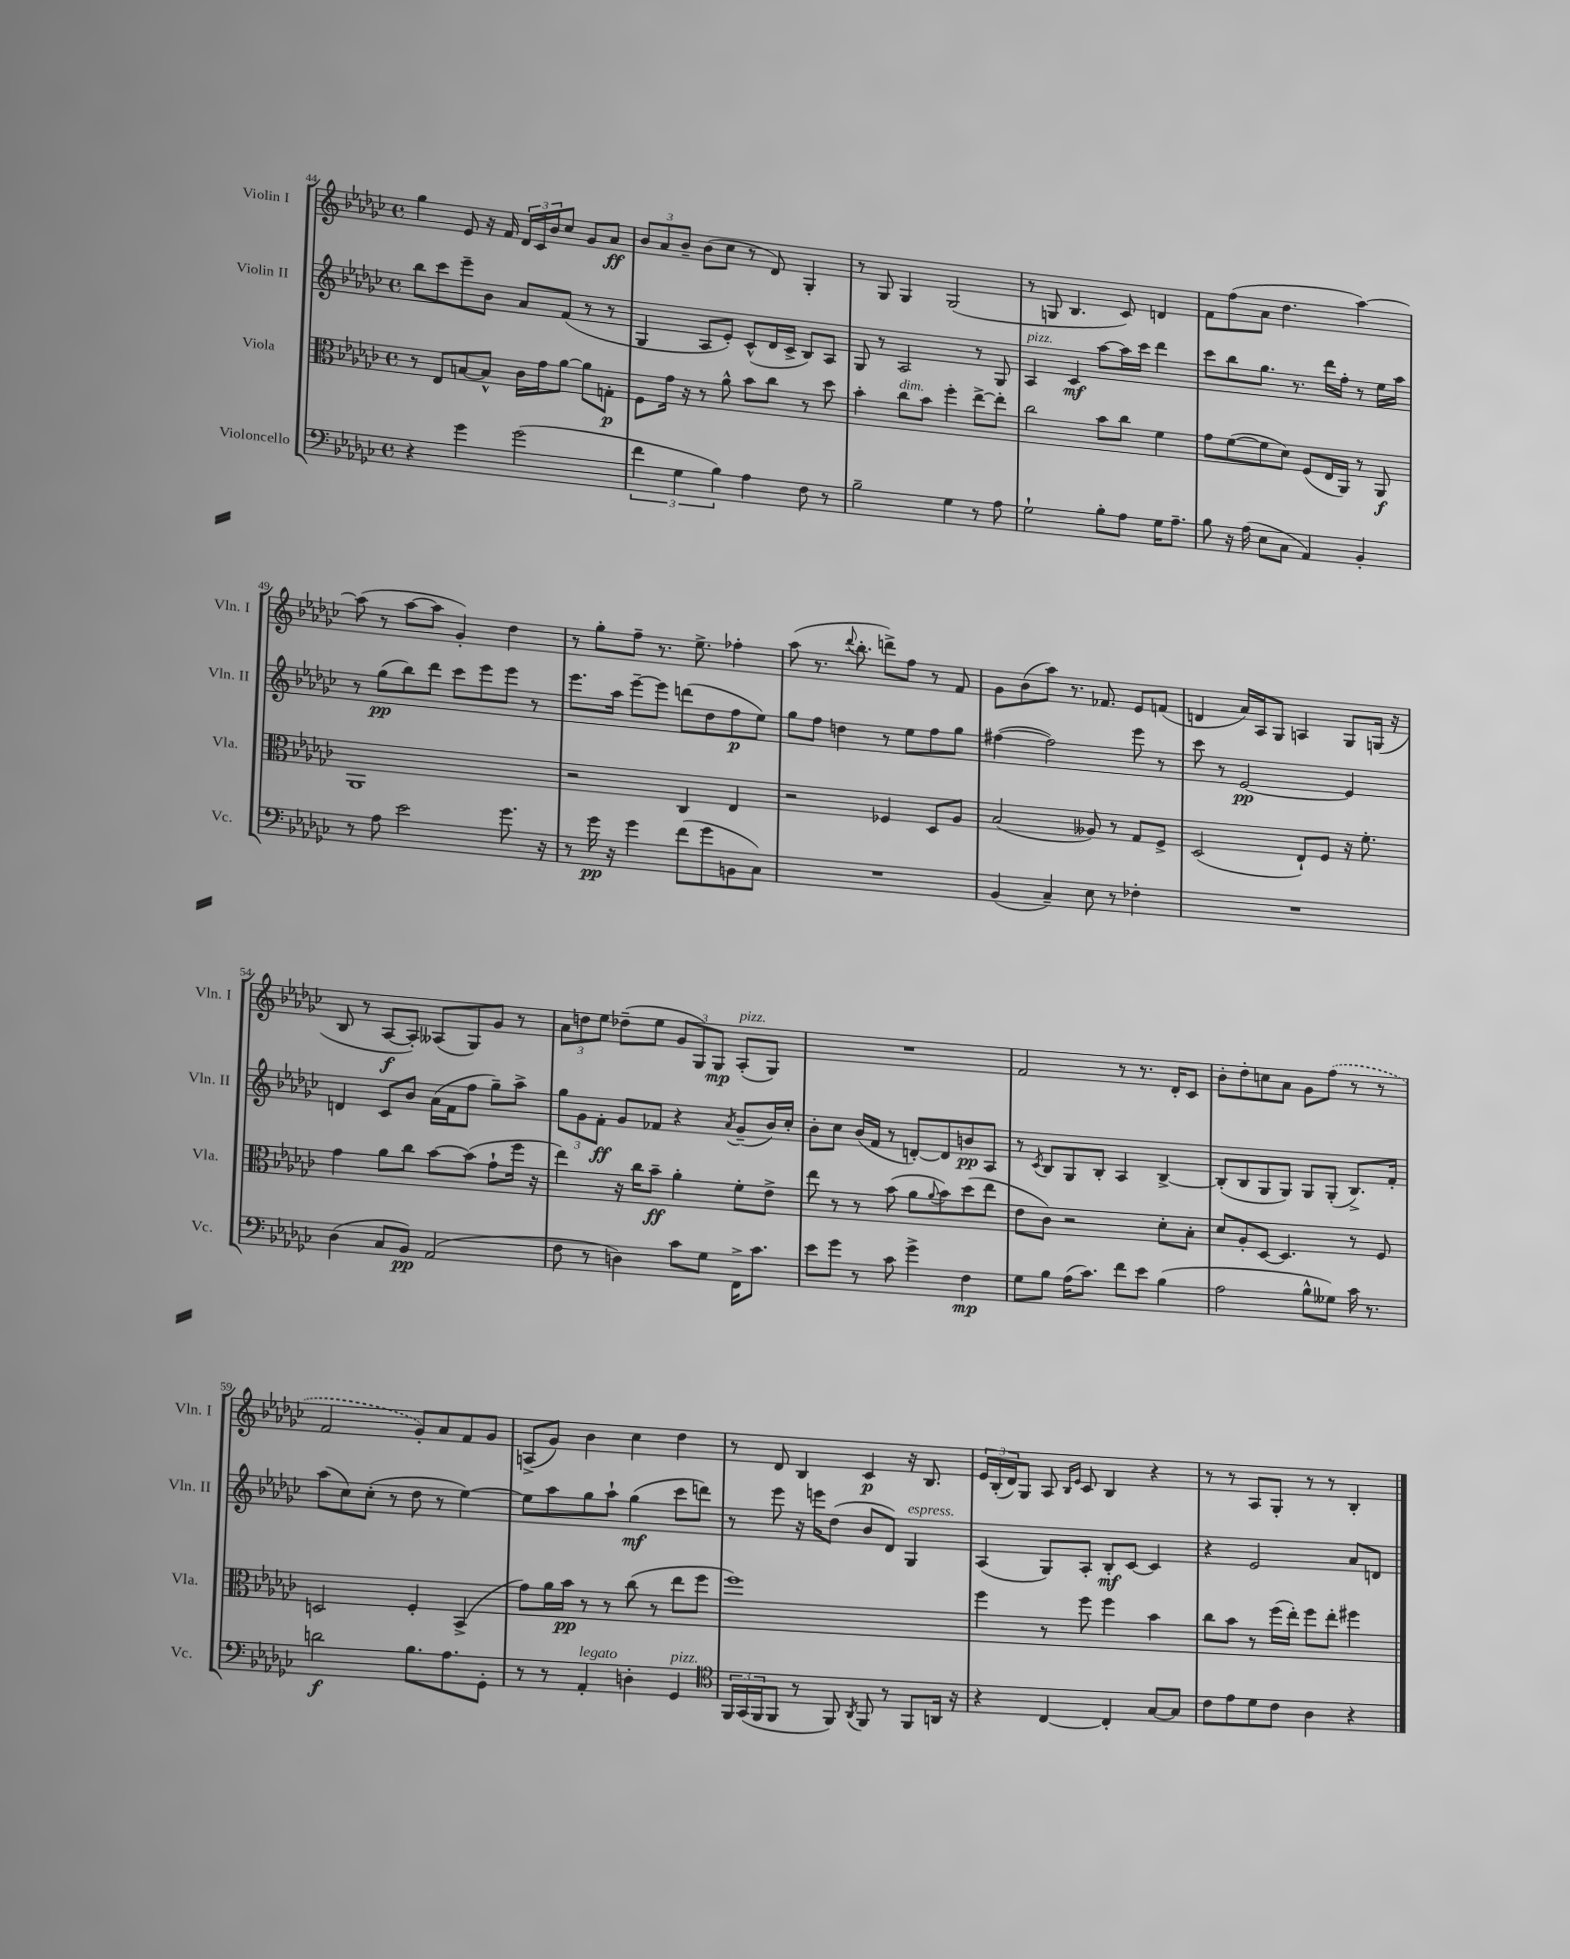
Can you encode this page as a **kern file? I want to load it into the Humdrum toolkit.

**kern	**kern	**kern	**kern
*staff4	*staff3	*staff2	*staff1
*clefF4	*clefC3	*clefG2	*clefG2
*k[b-e-a-d-g-c-]	*k[b-e-a-d-g-c-]	*k[b-e-a-d-g-c-]	*k[b-e-a-d-g-c-]
*M4/4	*M4/4	*M4/4	*M4/4
*met(c)	*met(c)	*met(c)	*met(c)
4r	8r	8bb-\L	4gg-\
.	8E-/L	8ccc-\	.
4g-\	[8B/	8eee-~\	8e-/
.	8B^^/]J	8b-\J	16r
.	.	.	16f/
(2g-\	16c-\LL	8a-/L	24d-/LL
.	.	.	24c-/
.	16g-\J	.	.
.	.	.	24b-/J
.	[8a-\J	(8f/J	8cc-/J
.	8a-\]L	8r	8g-/L
.	8G'\J	8r	8a-/J
=	=	=	=
6f\	8F\L	4G-/	12b-/L
.	.	.	12a-/
.	16g-\Jk	.	.
6G-\	.	.	12b-~/J
.	16r	.	.
.	8r	8A-/L	(8b-\L
6B-\)	.	.	.
.	8a-^^\	8e-'/J)	8cc-\J
4A-\	8b-\L	(8c-^^/L	8r
.	8cc-\J	16d-/L	8d-/)
.	.	16c-^/JJ	.
8F\	8r	8B-/L)	4G-'/
8r	8dd-\	8A-/J	.
=	=	=	=
2B-~\	4b-'\	8G-/	8r
.	.	8r	8G-/
.	8cc-\L	2A-/	4G-/
.	8b-\J	.	.
4G-\	4ff'\	.	(2G-/
8r	[8ee-^\L	8r	.
8A-\	8ee-'\]J	8G-/	.
=	=	=	=
2G-`\	2cc-\	4A-/	8r
.	.	.	8G/
.	.	4c-/	4.B-/
8B-'\L	8b-\L	[8aa-\L	.
8A-\J	8cc-\J	16aa-\]L	8c-/)
.	.	16ccc-\JJ	.
16G-\LK	4f\	4ddd-\	4d/
8.A-~\J	.	.	.
=	=	=	=
8B-\	8g-\L	8ccc-\L	8f\L
16r	([8f\	8bb-\	(8ff\
(16A-\	.	.	.
8E-\L	8f\]	8.gg-\J	8a-\J
8C-\J	8d-\J)	.	4.dd-\
.	.	8.r	.
4AA-/)	(8F/L	.	.
.	16E-/L	16ddd-\LL	.
.	16AA-/JJ)	16ff'\JJ	.
4BB-'/	8r	8r	[4aa-\)
.	8AA-/	16ee-\LL	.
.	.	16aa-\JJ	.
=	=	=	=
8r	1AA-	8r	(8aa-\]
8A-\	.	(8gg-\L	8r
2e-\	.	8bb-\)	[8aa-\L
.	.	8ddd-\J	8aa-\]J
.	.	8ccc-\L	4g-'/)
.	.	8eee-\	.
8.g-\	.	8eee-\J	4dd-\
.	.	8r	.
16r	.	.	.
=	=	=	=
8r	2r	8.eee-\L	8r
16g-\	.	.	8gg-'\L
16r	.	16aa-\Jk	.
4g-\	.	[8eee-~\L	8ff~\J
.	.	8eee-\]J	8.r
(8f\L	4C-/	(8ddd\L	.
.	.	.	8.ee-^\
8g-\	.	8dd-\	.
8BB\	4E-/	8ff\	4ff-'\
8C-\J)	.	8ee-\J)	.
=	=	=	=
1r	2r	8gg-\L	(8aa-\
.	.	8ff\J	8.r
.	.	4dd\	.
.	.	.	8qqddd-/
.	.	.	8.bb-'\
.	4F-/	8r	8ddd^\L)
.	.	8ee-\L	8ff\J
.	8D-/L	8ff\	8r
.	8A-/J	8gg-\J	8f/
=	=	=	=
(4BB-/	(2B-/	([4ff#\	8g-\L
.	.	.	(8b-\
4C-~/)	.	2ff#\])	8aa-\J)
.	.	.	8.r
8E-\	8A--/)	.	.
.	.	.	8.f-/
8r	8r	.	.
4F-'\	8G-/L	8eee-\	8e-/L
.	8F^/J	8r	(8f/J
=	=	=	=
1r	(2D-/	8ccc-\	4d/
.	.	8r	.
.	.	[2e-/	16a-/LL)
.	.	.	16A-/J
.	.	.	8G-/J
.	8E-`/L)	.	4A/
.	8F/J	.	.
.	16r	4e-/]	8G-/L
.	8.f'\	.	.
.	.	.	(16G/Jk
.	.	.	16r
=	=	=	=
(4D-\	4g-\	4d/	8B-/
.	.	.	8r
8C-/L	8a-\L	8c-/L	[8A-/L
8BB-/J)	8cc-\J	8b-/J	8A-'/]J)
(2AA-/	[8b-\L	(16a-\LL	(8A--/L
.	.	16f\J	.
.	(8b-\]J	8ff\J	8G-/)
.	8g-`\L	8gg-~\L)	8g-/J
.	16ff\Jk	8aa-^\J	8r
.	16r	.	.
=	=	=	=
8F\	4ee-\)	12gg-\L	12a-\L
.	.	12g-\	12dd\
8r	.	.	.
.	.	12f'\J	12ee-\J
4D\)	16r	8g-/L	(8dd-~\L
.	16cc-\LK	.	.
.	8b-~\J	8f-/J	8ee-\J
8c-\L	4a-'\	4r	12g-/L
.	.	.	12G-/)
8G-\J	.	.	.
.	.	.	12G-/J
.	.	8qa-/	.
16FF^\LK	8f'\L	(8g-~/L	(8A-'/L
8.c-\J	.	.	.
.	8e-^\J	16b-/L)	8G-/J)
.	.	16cc-'/JJ	.
=	=	=	=
8e-\L	8ee-\	8b-'\L	1r
8g-\J	8r	8cc-\J	.
8r	8r	(16b-/LL	.
.	.	16f/JJ	.
8c-\	(8b-\	8r	.
4g-^\	8a-\L	[8d'/L)	.
.	8qqa-/	.	.
.	8b-\)	8d/]	.
4F\	(8dd-\	8b/	.
.	8ee-\J	8A-/J	.
=	=	=	=
8G-\L	8e-\L	8r	2f/
.	.	8qc-/	.
8B-\J	8c-\J)	8B-/L	.
(16A-\LK	2r	8G-/	.
8.c-\J)	.	.	.
.	.	8B-'/J	.
8f\L	.	4A-/	8r
8e-\J	.	.	8.r
(4B-\	8d-'\L	[4B-^/	.
.	.	.	16d-'/LK
.	8B-'\J	.	8c-/J
=	=	=	=
2A-\	8d-/L	(8B-'/]L	8b-'\L
.	8A-'/	8B-/	8dd-'\
.	[8D-/J	8G-/	8cc\
.	4.D-/]	8G-/J)	8a-\J
8B-^^\L	.	8G-/L	8g-\L
8G--\J)	.	(8G-'/J	(8ff\J
16c-\	8r	8.B-^/L)	8r
8.r	.	.	.
.	8F/	.	8r
.	.	16f'/Jk	.
=	=	=	=
2d\	2D/	(8aa-\L	2f/
.	.	8cc-\)	.
.	.	(8cc-'\J	.
.	.	8r	.
8.B-\L	4F'/	8dd-\	8g-'/L)
.	.	8r	8a-/
8.A-\	.	.	.
.	(4BB-^/	[4ee-\)	8f/
8GG-'\J	.	.	8g-/J
=	=	=	=
8r	8g-\L)	8ee-\]L	(8A^/L
8r	16a-\L	8aa-\	8g-/J)
.	16b-\JJ	.	.
4AA-'/	8r	8gg-\	4b-\
.	8r	8aa-`\J	.
4D'\	(8cc-\	(4gg-\	4cc-\
.	8r	.	.
4GG-/	8ee-\L	8ccc-\L	4dd-\
.	8ff\J	8ddd\J)	.
=	=	=	=
*clefC4	*	*	*
24FF/LL	1ff)	8r	8r
(24GG-/	.	.	.
24FF/J	.	.	.
8FF/J	.	8eee-\	8d-/
8r	.	16r	4B-/
.	.	16eee\LK	.
8FF/)	.	(8dd-\J	.
8qAA-/	.	.	.
8FF/	.	8b-/L	4c-/
8r	.	8d-/J)	.
8FF/L	.	4G-/	16r
.	.	.	8.B-/
16AA/Jk	.	.	.
16r	.	.	.
=	=	=	=
4r	4ff\	(4A-/	24e-/LL
.	.	.	(24B-'/
.	.	.	24d-/J)
.	.	.	8G-/J
[4C-/	8r	8G-/L)	8A-/
.	.	.	16qqB-/LL
.	.	.	16qqe-/JJ
.	8ff\	8A-'/J	8c-/
4C-'/]	4ff\	8B-'/L	4B-/
.	.	[8c-/J	.
[8G-/L	4b-\	4c-/]	4r
8G-/]J	.	.	.
=	=	=	=
8c-\L	8cc-\L	4r	8r
8e-\	8b-\J	.	8r
8d-\	8r	2e-/	8A-/L
8c-\J	(16ff\LL	.	8G-'/J
.	16ee-'\JJ)	.	.
4A-\	8ff\L	.	8r
.	8ee-'\J	.	8r
4r	4ff#\	8a-/L	4B-'/
.	.	8d/J	.
==	==	==	==
*-	*-	*-	*-
